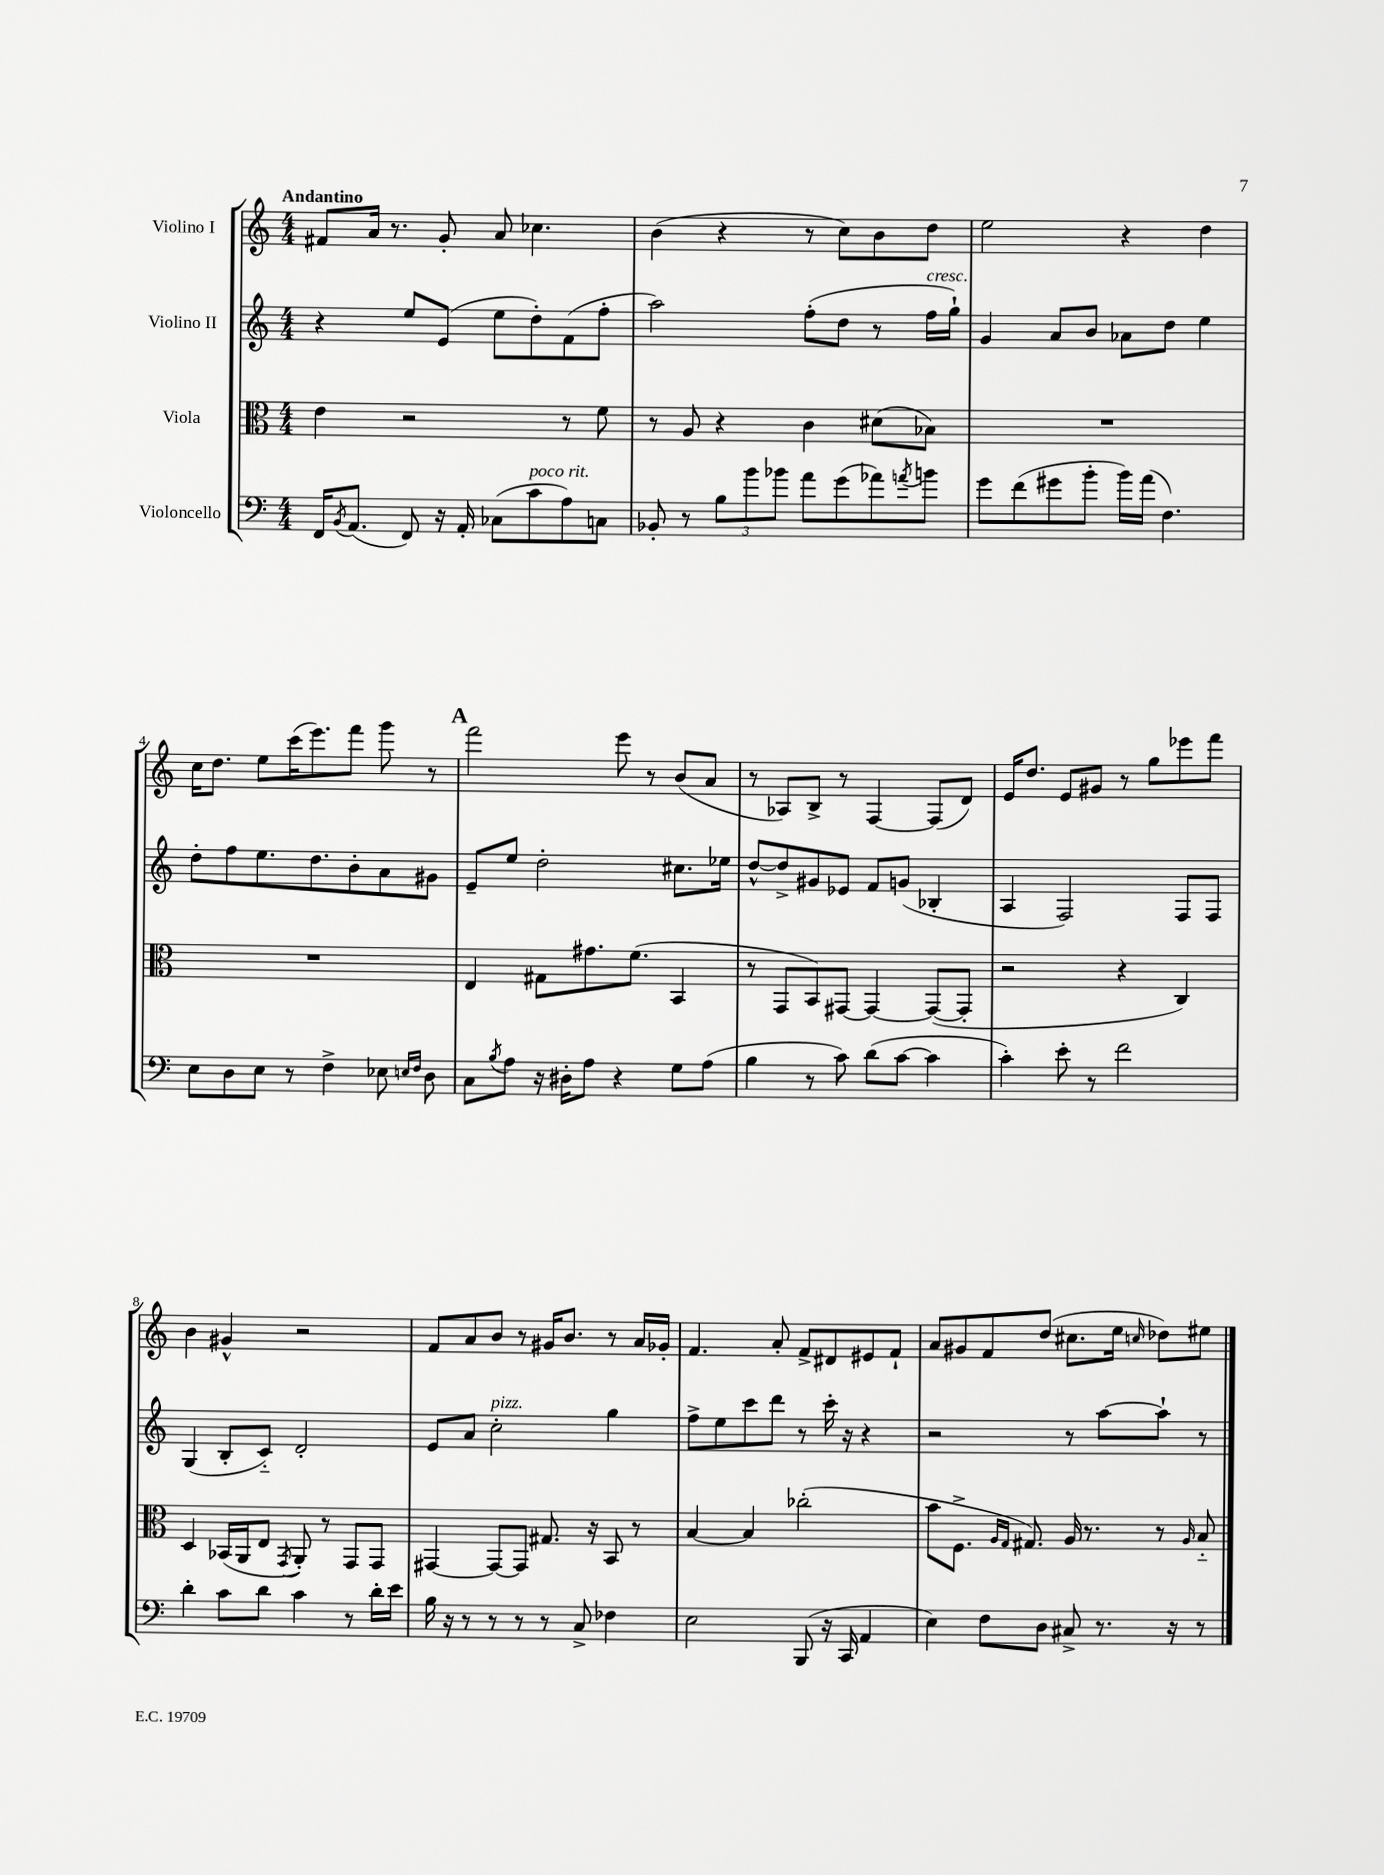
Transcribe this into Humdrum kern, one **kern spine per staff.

**kern	**kern	**kern	**kern
*part4	*part3	*part2	*part1
*staff4	*staff3	*staff2	*staff1
*I"Violoncello	*I"Viola	*I"Violino II	*I"Violino I
*clefF4	*clefC3	*clefG2	*clefG2
*k[]	*k[]	*k[]	*k[]
*M4/4	*M4/4	*M4/4	*M4/4
=1	=1	=1	=1
!	!	!	!LO:TX:a:B:t=Andantino
16FF/KL	4e\	4r	8f#X/L
8qBB/	.	.	.
(8.AA/J	.	.	.
.	.	.	16a/Jk
.	.	.	8.r
8FF/)	2r	8ee/L	.
16r	.	(8e/J	8g'/
16AA'/	.	.	.
(8C-X\L	.	8ee\L	8a/
!LO:TX:a:i:t=poco rit.	!	!	!
8c\	.	8dd'\)	4.cc-X\
8A\)	8r	(8f\	.
8Cn\J	8f\	8ff'\J	.
=2	=2	=2	=2
8BB-X'/	8r	2aa\)	(4b\
8r	8A/	.	.
12B\L	4r	.	4r
12b\	.	.	.
12b-X\J	.	.	.
8a\L	4c\	(8ff'\L	8r
(8g\	.	8dd\J	8cc\L)
8a-X\)	(8d#X\L	8r	8b\
8qan/	.	.	.
!	!	!LO:TX:a:i:t=cresc.	!
8bn\J	8B-X\J)	16ff\LL	8dd\J
.	.	16gg`\JJ)	.
=3	=3	=3	=3
8g\L	1r	4g/	2ee\
(8f\	.	.	.
8g#X\	.	8a/L	.
8b'\J	.	8b/J	.
16b\LL)	.	8a-X\L	4r
(16a\JJ	.	.	.
4.F\)	.	8dd\J	.
.	.	4ee\	4dd\
!!LO:LB:g=z
=4	=4	=4	=4
8E\L	1r	8dd'\L	16cc\KL
.	.	.	8.dd\J
8D\	.	8ff\	.
8E\J	.	8.ee\	8ee\L
8r	.	.	(16ccc\K
.	.	8.dd\	8.eee\)
4F^\	.	.	.
.	.	8b'\	8fff\J
8E-X\	.	8a\	8ggg\
16qqEn/LL	.	.	.
16qqF/JJ	.	.	.
8D\	.	8g#X\J	8r
!!LO:REH:place=s1:t=A
=5	=5	=5	=5
8C\L	4E/	8e~/L	2fff\
8qB/	.	.	.
8A\J	.	8ee/J	.
16r	8G#X\L	2dd'\	.
16D#X'\KL	.	.	.
8A\J	8.g#X\	.	.
4r	.	.	8eee\
.	(8.f\J	.	.
.	.	.	8r
8G\L	4BB/	8.cc#X\L	(8b/L
(8A\J	.	.	8a/J
.	.	16ee-X\Jk	.
=6	=6	=6	=6
4B\	8r	[8dd^^/L	8r
.	8GG/L	8dd^/]	8A-X/L)
8r	8BB/)	8g#X/	8B^/J
8c\)	[8GG#X/J	8e-X/J	8r
(8d\L	4GG#/_	8f/L	[4F/
[8c\J	.	(8gn/J	.
4c\]	(8GG#/L_	4B-X'/	(8F/L]
.	8GG#'/J]	.	8d/J)
=7	=7	=7	=7
4c'\)	2r	4A/	16e/KL
.	.	.	8.dd/J
8e'\	.	2F/)	8e/L
8r	.	.	8g#X/J
2f\	4r	.	8r
.	.	.	8gg\L
.	4C/)	8F/L	8eee-X\
.	.	8F/J	8fff\J
!!LO:LB:g=z
=8	=8	=8	=8
4d'\	4D/	(4G/	4b\
8c\L	(16BB-X/LL	8B'/L	4g#X^^/
.	16AA/J	.	.
8d\J	8E/J	8c/J)	.
.	8qGG/	.	.
4c\	8AA'/)	2d'/	2r
.	8r	.	.
8r	8GG/L	.	.
16d'\LL	8GG/J	.	.
16e\JJ	.	.	.
=9	=9	=9	=9
16B\	[4GG#X/	8e/L	8f/L
16r	.	.	.
8r	.	8a/J	8a/
!	!	!LO:TX:a:i:t=pizz.	!
8r	8GG#/L_	2cc'\	8b/J
8r	8GG#/J]	.	8r
8r	8.G#X/	.	16g#X/KL
.	.	.	8.b/J
8C^/	.	.	.
.	16r	.	.
4F-X\	8BB/	4gg\	8r
.	8r	.	16a/LL
.	.	.	16g-X'/JJ
=10	=10	=10	=10
2E\	[4B/	8ff^\L	4.f/
.	.	8ee\	.
.	4B/]	8ccc\	.
.	.	8ddd\J	8a'/
(8BBB/	(2cc-X'\	8r	8f^/L
16r	.	16ccc'\	8d#X/
16CC/	.	16r	.
4AA/	.	4r	8e#X/
.	.	.	8f`/J
=11	=11	=11	=11
4E\)	8b\L	2r	8a/L
.	8.F^\J	.	8g#X/
8F\L	.	.	8f/
.	16qqA/LL	.	.
.	16qqG/JJ	.	.
.	8.G#X/)	.	.
8D\J	.	.	(8dd/J
8C#X^/	16A/	8r	8.cc#X\L
.	8.r	.	.
8.r	.	[8aa\L	.
.	.	.	16ee\Jk
.	.	.	16qqccn/
.	8r	8aa`\J]	8dd-X\L)
16r	.	.	.
.	16qqA/	.	.
8r	8B/	8r	8ee#X\J
==	==	==	==
*-	*-	*-	*-
